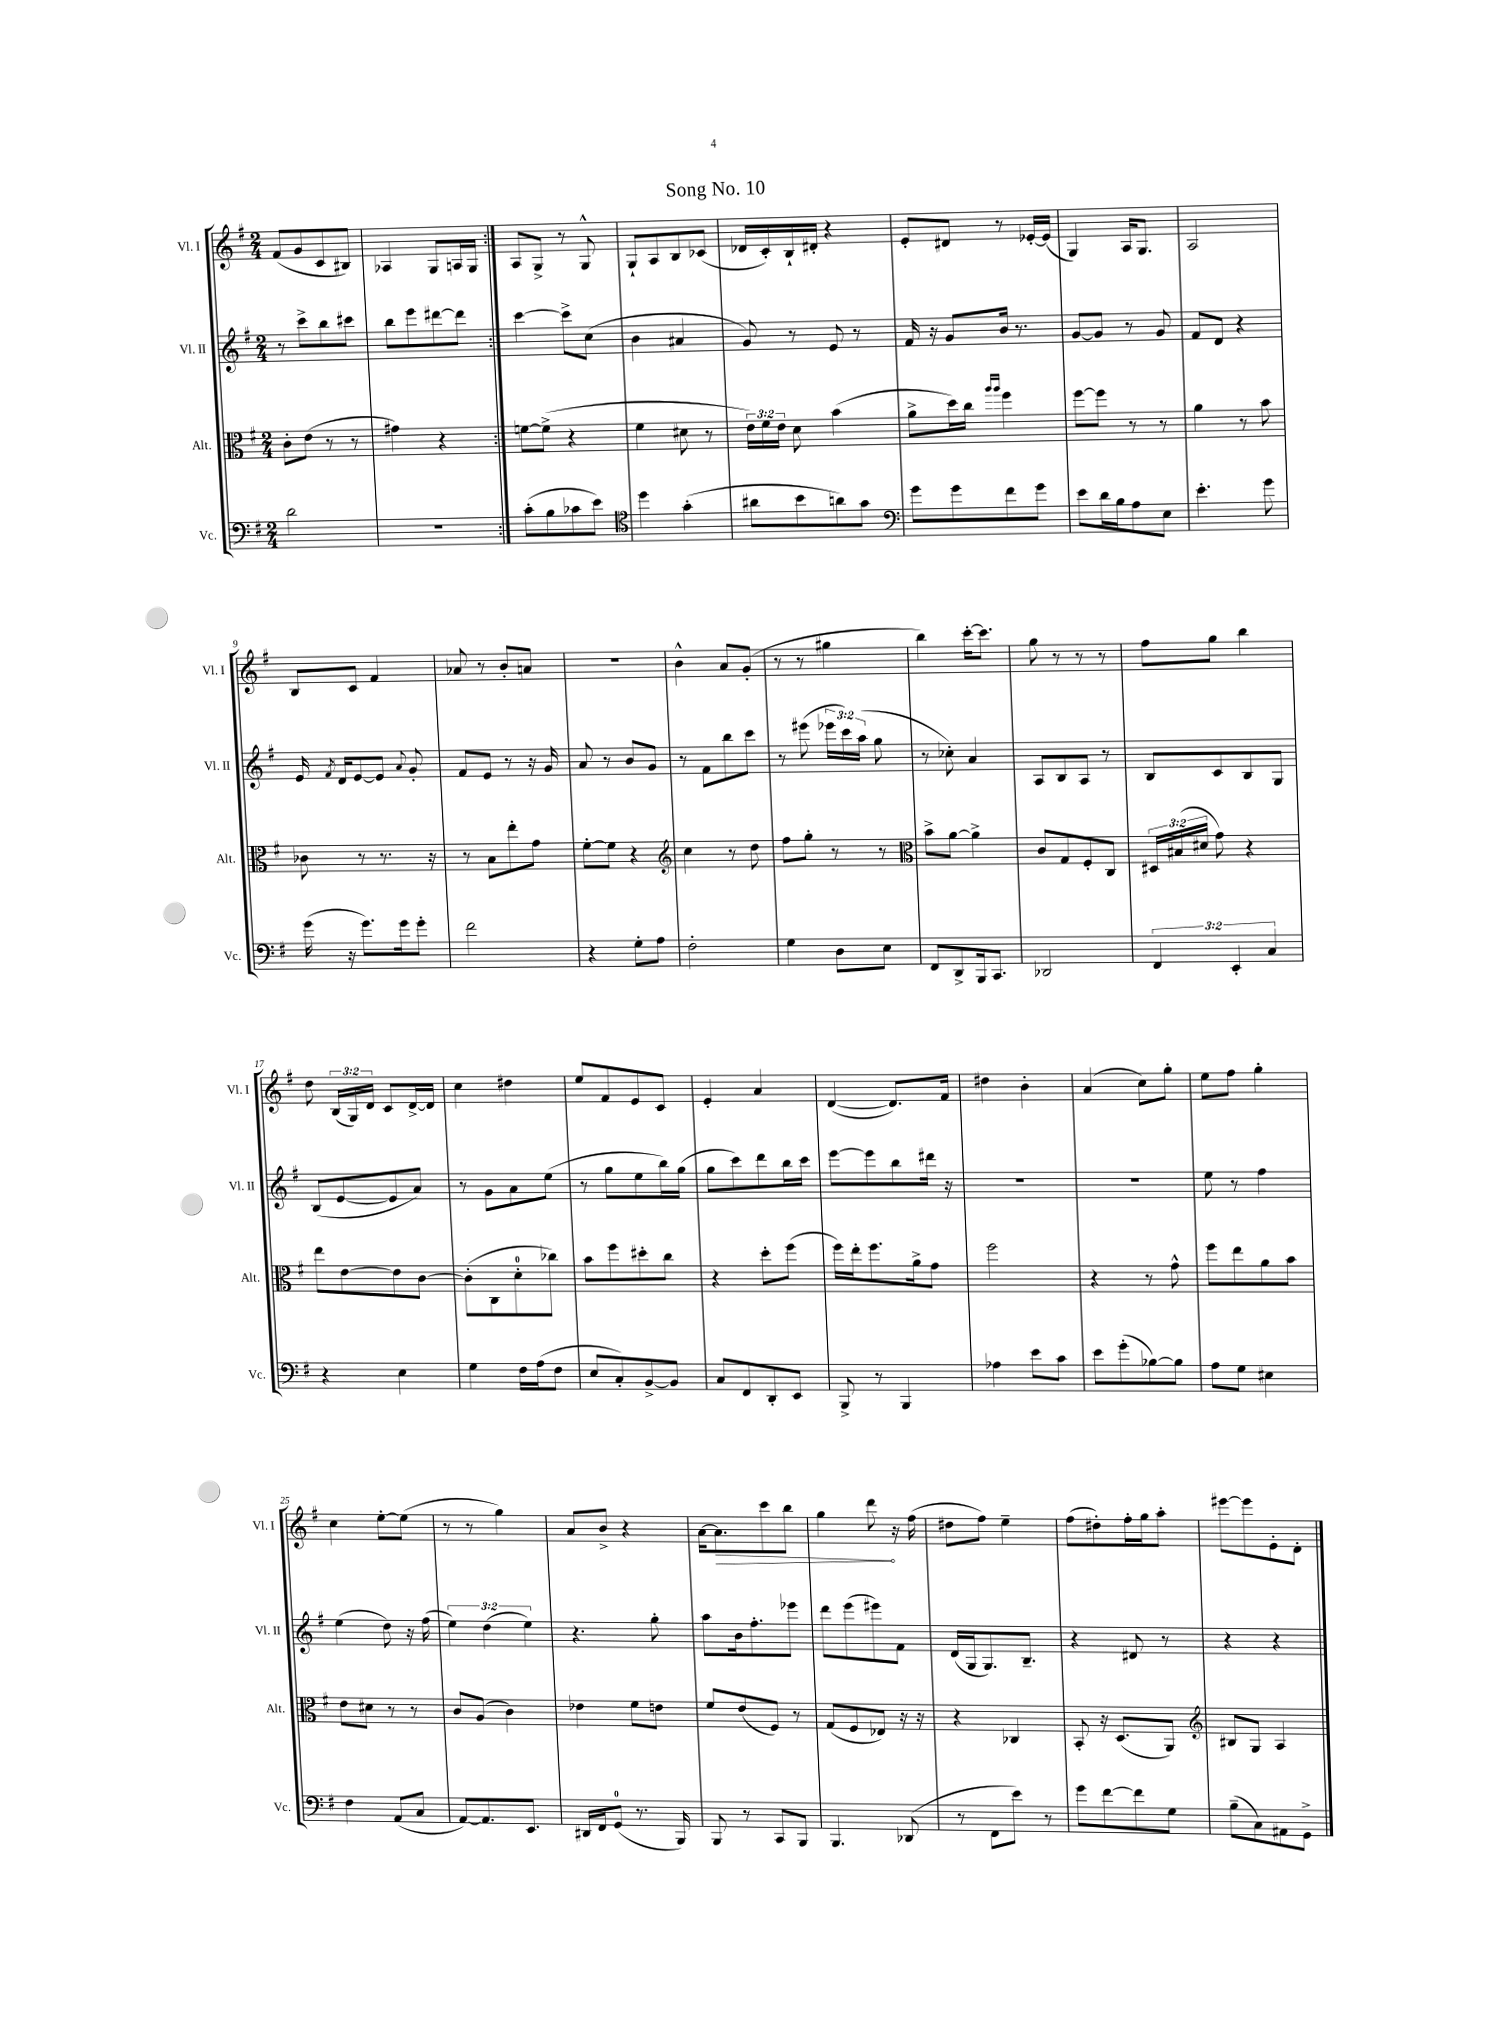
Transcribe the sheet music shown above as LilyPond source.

\header { title = "Song No. 10" }
<<
\new StaffGroup <<
\new Staff = "s0" \with { instrumentName = "Vl. I" shortInstrumentName = "Vl. I" } {
    \clef treble \key g \major \numericTimeSignature \time 2/4 \override Staff.TupletNumber.text = #tuplet-number::calc-fraction-text
    \autoBeamOff \repeat volta 2 { fis'8[( g'8 c'8 bis8]) |
    aes4 g8[ a16 g16] | }
    a8[ g8]-> r8 g8-^ |
    g8[-! a8 b8 ces'8]( |
    des'16[ c'16-.) b16-! dis'16]-. r4 |
    e'8[-. dis'8] r8 ees'16[~-. ees'16]( |
    g4) a16[ g8.] |
    a2 |
    b8[ c'8] fis'4 |
    aes'8 r8 b'8[-. a'8] |
    R2 |
    b'4-^ a'8[ g'8]-.( |
    r8 r8 gis''4 |
    b''4) c'''16[~-. c'''8.] |
    g''8 r8 r8 r8 |
    fis''8[ g''8] b''4 |
    d''8 \tuplet 3/2 { b16[( g16) d'16] } c'8[ d'16~-> d'16] |
    c''4 dis''4 |
    e''8[ fis'8 e'8 c'8] |
    e'4-. a'4 |
    d'4~( d'8.[) fis'16] |
    dis''4 b'4-. |
    a'4( c''8[) g''8]-. |
    e''8[ fis''8] g''4-. |
    c''4 e''8[~-. e''8]( |
    r8 r8 g''4) |
    a'8[ b'8]-> r4 |
    a'16[~ \once \override Hairpin.circled-tip = ##t a'8.\> c'''8 b''8] |
    g''4 d'''8\! r16 fis''16( |
    dis''8[ fis''8]) e''4-- |
    fis''8[( dis''8-.) fis''16-. g''16 a''8]-. |
    eis'''8[~ eis'''8 e'8-. d'8]-. \bar "|." |
}
\new Staff = "s1" \with { instrumentName = "Vl. II" shortInstrumentName = "Vl. II" } {
    \clef treble \key g \major \numericTimeSignature \time 2/4 \override Staff.TupletNumber.text = #tuplet-number::calc-fraction-text
    \autoBeamOff \repeat volta 2 { r8 c'''8[-> b''8 cis'''8] |
    b''8[ e'''8 dis'''8~ dis'''8] | }
    c'''4~ c'''8[-> c''8]( |
    b'4 ais'4 |
    g'8) r8 e'8 r8 |
    fis'16 r16 g'8[ b'16] r8. |
    g'8[~ g'8] r8 g'8 |
    fis'8[ d'8] r4 |
    e'16 \acciaccatura { fis'8 } d'16[ e'8~ e'8] \appoggiatura { a'8 } g'8-. |
    fis'8[ e'8] r8 r16 g'16 |
    a'8 r8 b'8[ g'8] |
    r8 fis'8[ b''8 c'''8] |
    r8 eis'''8( \tuplet 3/2 { ees'''16[ c'''16) a''16]( } g''8 |
    r8 ces''8-.) a'4 |
    a8[ b8 a8] r8 |
    b8[ c'8 b8 g8] |
    b8[( e'8~ e'8 a'8]) |
    r8 g'8[ a'8 e''8]( |
    r8 g''8[ e''8 b''16) g''16]( |
    g''8[ c'''8) d'''8 b''16 c'''16] |
    e'''8[~ e'''8 b''8 dis'''16] r16 |
    R2 |
    R2 |
    e''8 r8 fis''4 |
    e''4( d''8) r16 fis''16( |
    \tuplet 3/2 { e''4) d''4( e''4) } |
    r4. g''8-. |
    a''8[ b'16 fis''8.-. ees'''8] |
    d'''8[ e'''8( eis'''8) fis'8] |
    d'16[( g16 g8.) b8.]-- |
    r4 dis'8 r8 |
    r4 r4 \bar "|." |
}
\new Staff = "s2" \with { instrumentName = "Alt." shortInstrumentName = "Alt." } {
    \clef alto \key g \major \numericTimeSignature \time 2/4 \override Staff.TupletNumber.text = #tuplet-number::calc-fraction-text
    \autoBeamOff \repeat volta 2 { c'8[-. e'8]( r8 r8 |
    gis'4) r4 | }
    f'8[~ f'8]->( r4 |
    fis'4 dis'8 r8 |
    \tuplet 3/2 { e'16[) fis'16 e'16] } d'8 b'4( |
    a'8[-> d''16) c''16] \grace { a''16[ a''16] } fis''4 |
    fis''8[~ fis''8] r8 r8 |
    a'4 r8 b'8 |
    ces'8 r8 r8. r16 |
    r8 b8[ e''8-. g'8] |
    fis'8[~-. fis'8] r4 |
    \clef treble c''4 r8 d''8 |
    fis''8[ g''8]-. r8 r8 |
    \clef alto b'8[-> a'8]~ a'4-> |
    c'8[ g8 fis8-. c8] |
    \tuplet 3/2 { dis16[ bis16( dis'16] } g'8) r4 |
    e''8[ e'8~ e'8 c'8]~ |
    c'8[-.( c8 d'8-0-. ces''8]) |
    b'8[ fis''8 dis''8-. c''8] |
    r4 d''8[-. fis''8]( |
    fis''16[) e''16-. fis''8. a'16-> g'8] |
    fis''2 |
    r4 r8 g'8-^ |
    fis''8[ e''8 a'8 b'8] |
    e'8[ dis'8] r8 r8 |
    c'8[ a8]( c'4) |
    ees'4 fis'8[ e'8] |
    fis'8[ e'8( fis8]) r8 |
    g8[( fis8 ees8]) r16 r16 |
    r4 ces4 |
    b,8-. r16 d8.[( a,8]) |
    \clef treble bis8[ g8] a4 \bar "|." |
}
\new Staff = "s3" \with { instrumentName = "Vc." shortInstrumentName = "Vc." } {
    \clef bass \key g \major \numericTimeSignature \time 2/4 \override Staff.TupletNumber.text = #tuplet-number::calc-fraction-text
    \autoBeamOff \repeat volta 2 { d'2 |
    r2 | }
    c'8[-.( b8 ces'8 e'8]) |
    \clef tenor d''4 g'4-.( |
    ais'8[ b'8 a'8) g'8] |
    \clef bass g'8[ g'8 fis'8 g'8] |
    e'8[ d'16 b16 a8 e8] |
    e'4.-. g'8 |
    g'16( r16 g'8.[) g'16 g'8]-. |
    fis'2 |
    r4 g8[-. a8] |
    fis2-. |
    g4 d8[ e8] |
    fis,8[ d,8-> b,,16 c,8.] |
    des,2 |
    \tuplet 3/2 { fis,4 e,4-. c4 } |
    r4 e4 |
    g4 fis16[ a16( fis8] |
    e8[ c8-.) b,8~-> b,8] |
    c8[ fis,8 d,8-. e,8] |
    b,,8-> r8 b,,4 |
    aes4 e'8[ c'8] |
    e'8[ g'8-.( bes8~) bes8] |
    a8[ g8] eis4 |
    fis4 a,8[( c8] |
    a,8[~) a,8. e,8.] |
    dis,16[ fis,16 g,8]-0( r8. b,,16) |
    b,,8 r8 c,8[ b,,8] |
    b,,4. des,8( |
    r8 fis,8[ e'8]) r8 |
    g'8[ fis'8~ fis'8 g8] |
    b8[--( c8) ais,8 g,8]-> \bar "|." |
}
>>
>>
